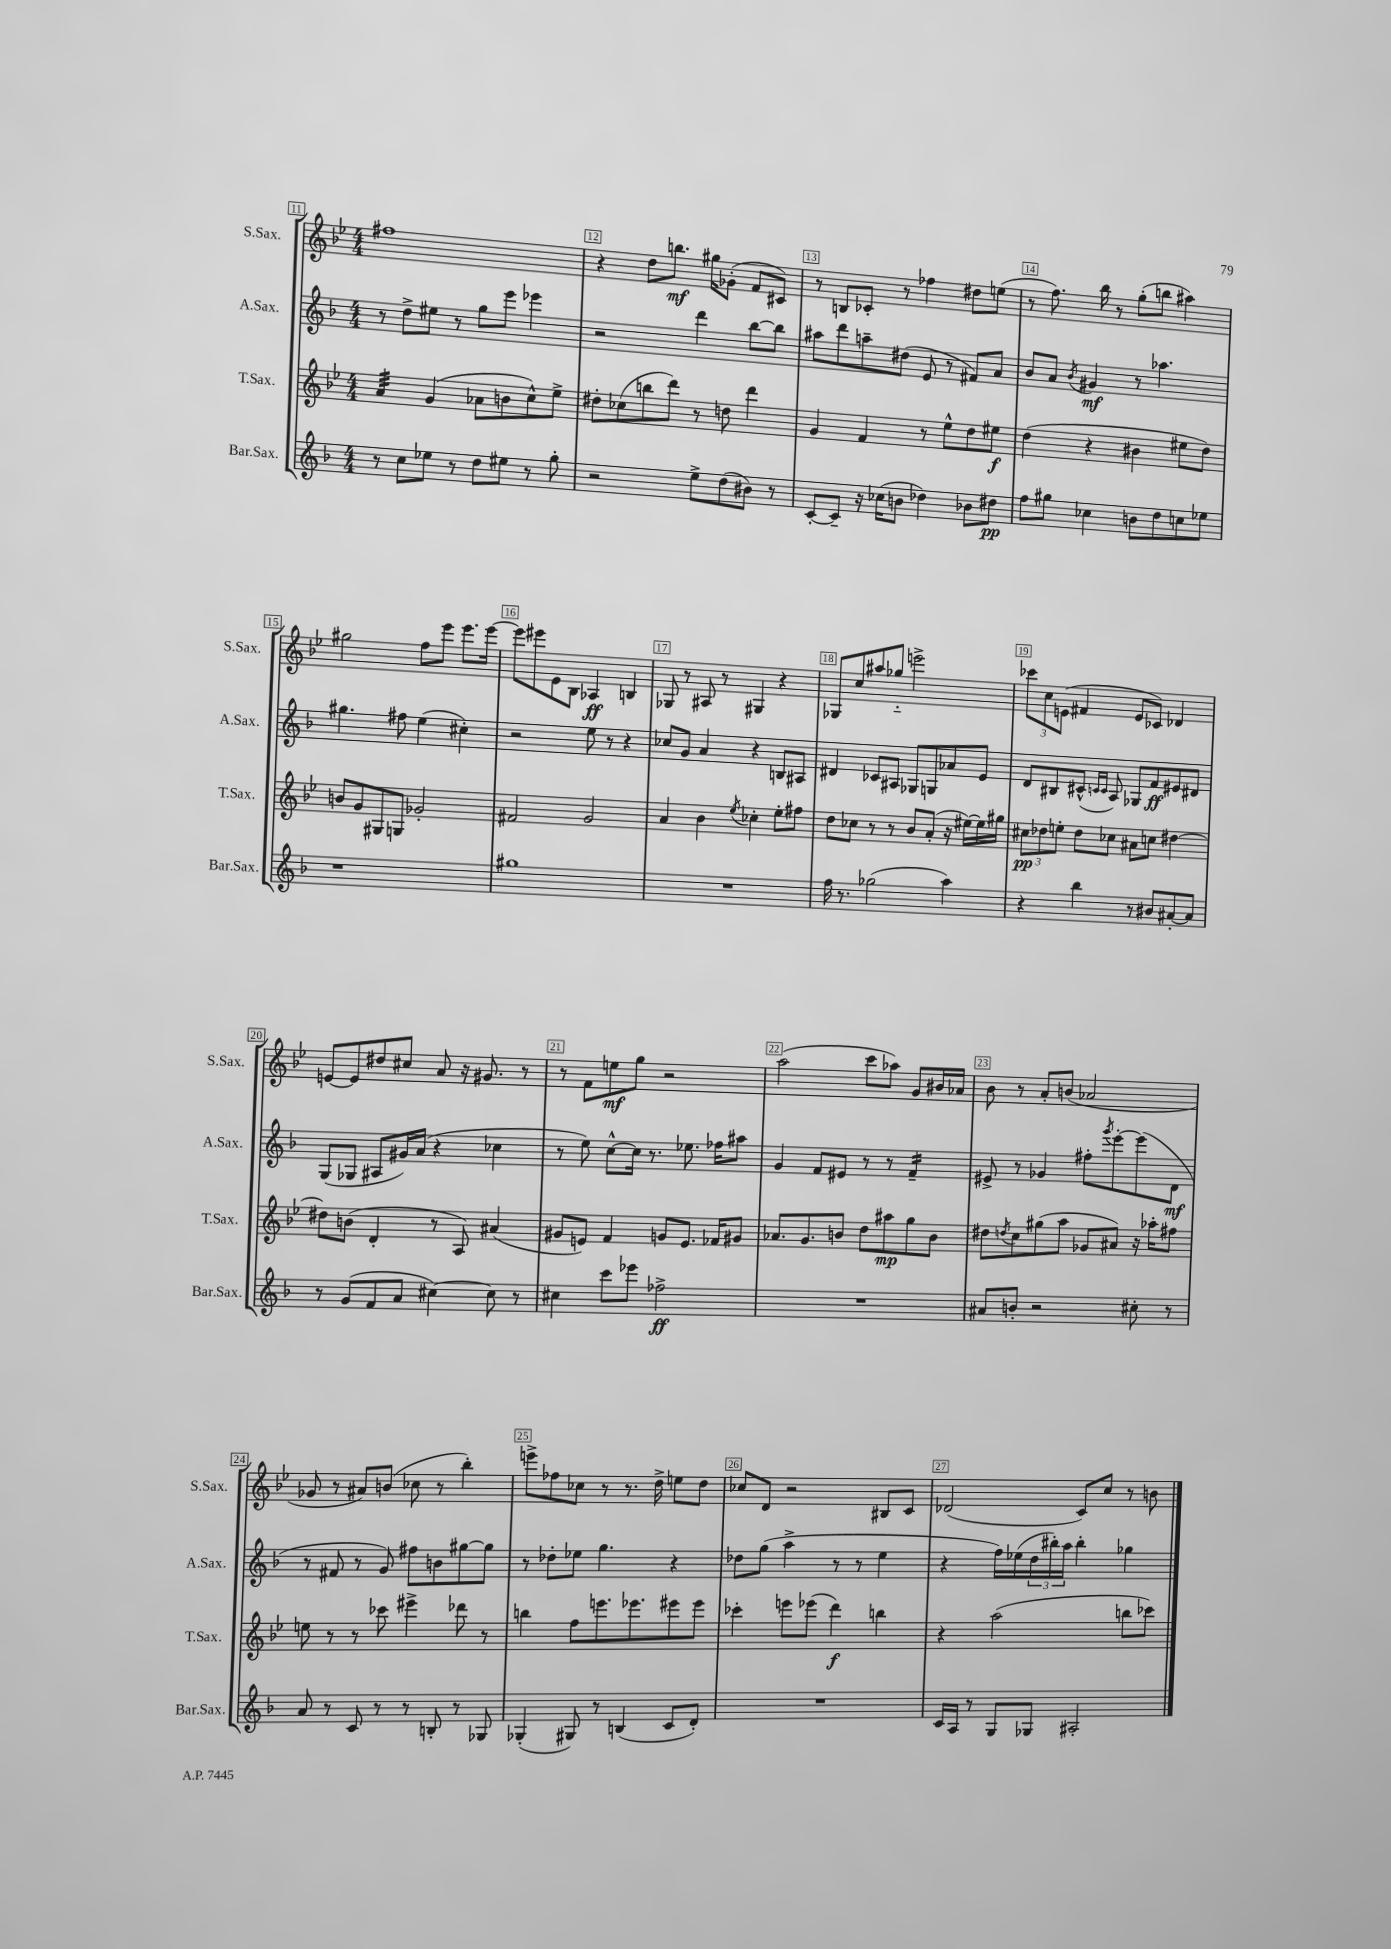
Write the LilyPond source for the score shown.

<<
\new StaffGroup <<
\new Staff = "s0" \with { instrumentName = "S.Sax." shortInstrumentName = "S.Sax." } {
    \clef treble \key bes \major \numericTimeSignature \time 4/4
    fis''1 |
    r4 d''8 b''8.\mf gis''16 ges'8-.( f'8 cis'8) |
    r8 b8 ces'8-. r8 fes''4 dis''8 e''8( |
    r8 f''8.) bes''16 r8 g''8-.( b''8 ais''4) |
    gis''2 f''8 ees'''8 ees'''8. ees'''16~ |
    ees'''8 eis'''8 ees'8 bes8 aes4\ff b4 |
    ges8 r8 ais8 r8 gis4 r4 |
    ges8 c''8 ais''8 ges''8-_ e'''2-> |
    \tuplet 3/2 { ces'''8 c''8 e'8( } fis'4 e'8 ces'8) des'4 |
    e'8~ e'8 dis''8 cis''8 a'8 r16 gis'8. r8 |
    r8 f'8 e''8\mf g''8 r2 |
    a''2( c'''8 aes''8) g'8 bis'16 aes'16 |
    bes'8 r8 a'8-. b'8( aes'2 |
    ges'8 r8 ais'8) b'8( ces''8 r8 bes''4-.) |
    e'''8-> fes''8 ces''8 r8 r8. d''16-> e''8 d''8 |
    ces''8 d'8 r2 bis8 c'8 |
    des'2( c'8) c''8 r8 b'8 \bar "|." |
}
\new Staff = "s1" \with { instrumentName = "A.Sax." shortInstrumentName = "A.Sax." } {
    \clef treble \key f \major \numericTimeSignature \time 4/4
    r8 d''8-> eis''8 r8 g''8 e'''8 ees'''4 |
    r2 d'''4 bes''8~ bes''8 |
    ais''8 d'''8 a''8-- dis''8( e'8 r8 fis'8) a'8 |
    bes'8 a'8 \acciaccatura { bes'8 } gis'4\mf r8 aes''4. |
    gis''4. fis''8 e''4( cis''4-.) |
    r2 e''8 r8 r4 |
    ces''8 g'8 a'4 r4 b8 ais8 |
    dis'4 ces'8 ais8 ges8 g8 aes'8 e'8 |
    d'8 bis8 cis'8-^( \grace { c'16 c'16 } a8) ges8 f'8\ff eis'8 dis'8 |
    g8( ges8 ais8 gis'16) a'16( r4 ces''4 |
    r8 e''8) c''8~-^ c''16 r8. ees''8. fes''16 ais''8 |
    g'4 f'8 eis'8 r8 r8 f'4:16-- |
    eis'8-> r8 ges'4 fis''8-. \acciaccatura { g'''8 } e'''8~-. e'''8( d'8\mf |
    r8 fis'8 r8 g'8) fis''8 b'8 gis''8~ gis''8 |
    r8 des''8-. ees''8 g''4. r4 |
    des''8 g''8( a''4-> r8 r8 e''4 |
    r4 f''16) ees''16( \tuplet 3/2 { d''16 bis''16-.) a''16 } bis''4-. ges''4 \bar "|." |
}
\new Staff = "s2" \with { instrumentName = "T.Sax." shortInstrumentName = "T.Sax." } {
    \clef treble \key bes \major \numericTimeSignature \time 4/4
    a'4:32 g'4( aes'8 b'8 c''8-^) ees''8-> |
    dis''8-. ces''8( b''8 d'''8) r8 d''8 d'''4 |
    g'4 f'4 r8 ees''8-^ d''8 eis''8\f |
    d''4( r4 bis'4 eis''8 d''8) |
    b'8 g'8 gis8 g8 ges'2-. |
    fis'2 g'2 |
    a'4 bes'4 \acciaccatura { ees''8 } ces''4-. ees''8-. fis''8 |
    d''8 ces''8 r8 r8 bes'8 a'8-.( r16 eis''16~) eis''16 gis''16 |
    \tuplet 3/2 { cis''8\pp des''8 e''8-. } des''8 ces''8 ais'8 c''8 dis''4~ |
    dis''8 b'8( d'4-. r8 a8) ais'4( |
    gis'8 e'8) f'4 g'8 e'8. fes'16 gis'8 |
    aes'8. g'8. b'8 d''8 ais''8\mp g''8 b'8 |
    dis''8 \acciaccatura { d''8 } c''8 gis''8( a''8 ges'8 ais'8) r16 aes''16-. fis''8 |
    e''8 r8 r8 ces'''8 eis'''4-> des'''8 r8 |
    b''4 f''8 e'''8. ees'''8. eis'''8 eis'''8 |
    ces'''4-. e'''8 ees'''8( d'''4\f) b''4 |
    r4 a''2( b''8 ces'''8) \bar "|." |
}
\new Staff = "s3" \with { instrumentName = "Bar.Sax." shortInstrumentName = "Bar.Sax." } {
    \clef treble \key f \major \numericTimeSignature \time 4/4
    r8 c''8 ees''8 r8 d''8 eis''8 r8 g''8-. |
    r2 e''8-> d''8( bis'8) r8 |
    c'8~-. c'8-- r16 ces''16( b'8 des''4) bes'8 dis''8\pp |
    f''8 gis''8 ces''4 b'8 d''8 c''8 ees''8 |
    r1 |
    gis''1 |
    R1 |
    f''16 r8. ges''2( a''4) |
    r4 bes''4 r8 bis'8 ais'8~-. ais'8 |
    r8 g'8( f'8 a'8 cis''4~) cis''8 r8 |
    cis''4 c'''8 ees'''8 fes''2->\ff |
    R1 |
    ais'8 b'8-. r2 cis''8-. r8 |
    a'8 r8 c'8 r8 r8 b8-. r8 ges8 |
    ges4-.( gis8) r8 b4( c'8 d'8-.) |
    R1 |
    c'16 a16 r8 g8 ges8 ais2-. \bar "|." |
}
>>
>>
\layout { \context { \Score currentBarNumber = #11 \override BarNumber.break-visibility = ##(#f #t #t) barNumberVisibility = #all-bar-numbers-visible \override BarNumber.stencil = #(make-stencil-boxer 0.1 0.3 ly:text-interface::print) } }
